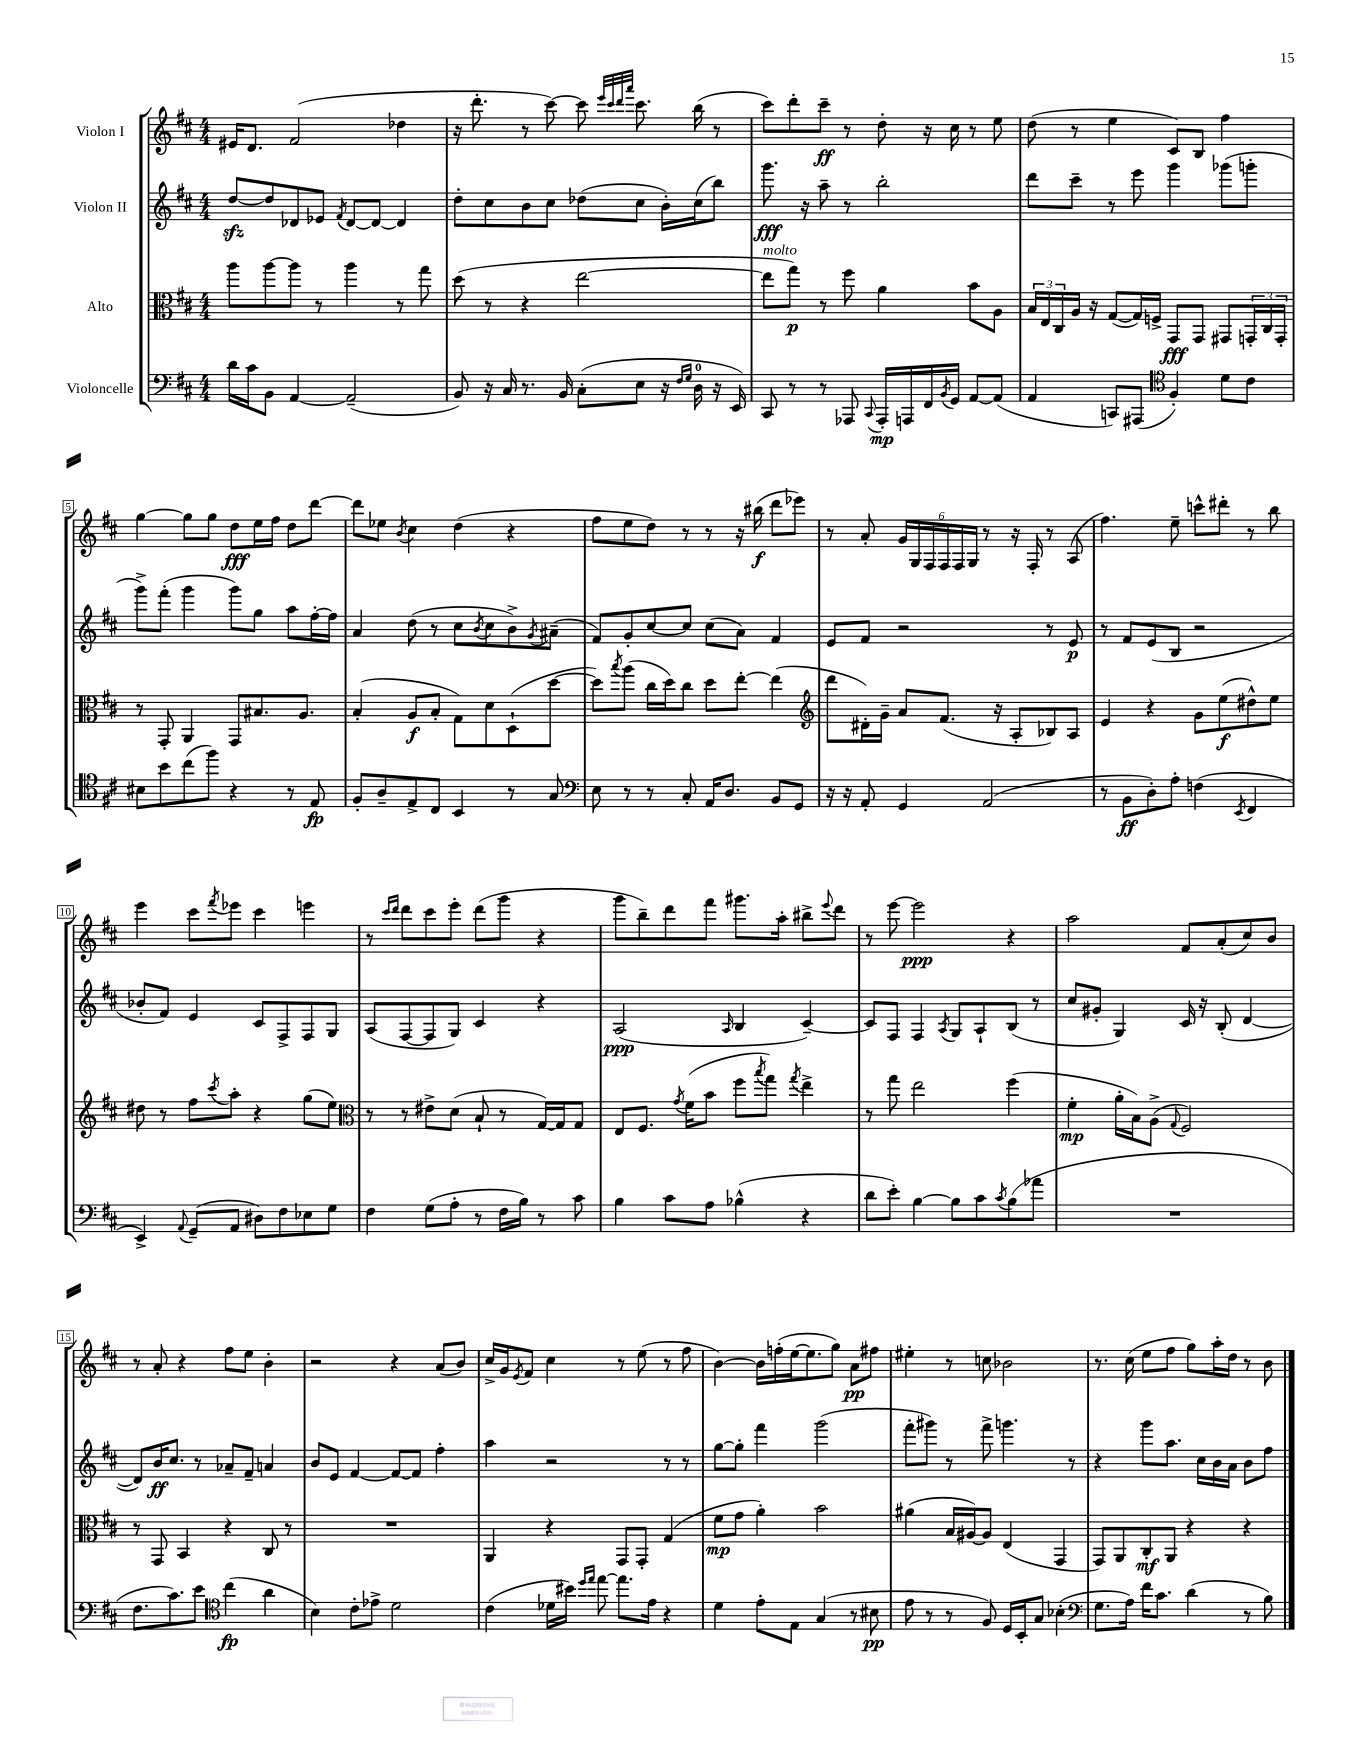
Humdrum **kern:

**kern	**dynam	**kern	**dynam	**kern	**dynam	**kern	**dynam
*part4	*part4	*part3	*part3	*part2	*part2	*part1	*part1
*staff4	*staff4	*staff3	*staff3	*staff2	*staff2	*staff1	*staff1
*I"Violoncelle	*	*I"Alto	*	*I"Violon II	*	*I"Violon I	*
*clefF4	*	*clefC3	*	*clefG2	*	*clefG2	*
*k[f#c#]	*	*k[f#c#]	*	*k[f#c#]	*	*k[f#c#]	*
*M4/4	*	*M4/4	*	*M4/4	*	*M4/4	*
=1	=1	=1	=1	=1	=1	=1	=1
16d\LL	.	8aa\L	.	[8ddzz/L	.	16e#X/KL	.
16c#\J	.	.	.	.	.	8.d/J	.
8BB\J	.	[8aa\	.	8dd/]	.	.	.
[4AA/	.	8aa\J]	.	8d-X/	.	(2f#/	.
.	.	8r	.	8e-X/J	.	.	.
.	.	.	.	8qf#/	.	.	.
(2AA~/]	.	4aa\	.	[8d-/L	.	.	.
.	.	.	.	8d-/J_	.	.	.
.	.	8r	.	4d-/]	.	4dd-X\	.
.	.	8gg\	.	.	.	.	.
=2	=2	=2	=2	=2	=2	=2	=2
8BB/)	.	(8dd\	.	8dd'\L	.	16r	.
.	.	.	.	.	.	8.ddd'\	.
16r	.	8r	.	8cc#\	.	.	.
16C#/	.	.	.	.	.	.	.
8.r	.	4r	.	8b\	.	8r	.
.	.	.	.	8cc#\J	.	[8ccc#\)	.
16BB/	.	.	.	.	.	.	.
(8C#'\L	.	[2ee\	.	(8dd-X\L	.	8ccc#\]	.
.	.	.	.	.	.	32qqeee/LLL	.
.	.	.	.	.	.	32qqccc#/	.
.	.	.	.	.	.	32qqddd/	.
.	.	.	.	.	.	32qqaaa/JJJ	.
8E\J	.	.	.	8cc#\J	.	8.ccc#\	.
16r	.	.	.	16b'\LL)	.	.	.
16qqF#/LL	.	.	.	.	.	.	.
16qqG/JJ	.	.	.	.	.	.	.
16D\	.	.	.	(16cc#\J	.	(16bb\	.
16r	.	.	.	8bb\J)	.	8r	.
16EE/)	.	.	.	.	.	.	.
=3	=3	=3	=3	=3	=3	=3	=3
!	!	!LO:TX:a:i:t=molto	!	!	!	!	!
8CC#/	.	8ee\L]	.	8.ggg\	fff	8ccc#\L)	.
8r	.	8gg\J)	p	.	.	8ddd'\	.
.	.	.	.	16r	.	.	.
8r	.	8r	.	8aa~\	.	8ccc#~\J	ff
8AAA-X/	.	8ff#\	.	8r	.	8r	.
8qqCC#/	.	.	.	.	.	.	.
16AAA-'/LL	mp	4a\	.	2bb'\	.	8dd'\	.
16AAAn/	.	.	.	.	.	.	.
16FF#/	.	.	.	.	.	16r	.
8qBB/	.	.	.	.	.	.	.
16GG/JJ	.	.	.	.	.	16cc#\	.
[8AA/L	.	8b\L	.	.	.	8r	.
(8AA/J]	.	8A\J	.	.	.	8ee\	.
=4	=4	=4	=4	=4	=4	=4	=4
4AA/	.	24B/LL	.	8ddd\L	.	(8dd\	.
.	.	24E/	.	.	.	.	.
.	.	24C#/	.	.	.	.	.
.	.	16A/JJ	.	8ccc#~\J	.	8r	.
.	.	16r	.	.	.	.	.
8CCn/L)	.	([8G/L	.	8r	.	4ee\	.
(8AAA#X/J	.	16G/L])	.	8eee\	.	.	.
.	.	16Fn^/JJ	.	.	.	.	.
*clefC4	*	*	*	*	*	*	*
4F#'/)	.	8GG/L	fff	4ggg\	.	8c#/L)	.
.	.	8GG/J	.	.	.	8B/J	.
8d\L	.	8GG#X/L	.	(8ggg-X\L	.	4ff#\	.
8c#\J	.	24GGn'/L	.	8gggn'\J	.	.	.
.	.	24C#/	.	.	.	.	.
.	.	24GG'/JJ	.	.	.	.	.
!!LO:LB:g=z
=5	=5	=5	=5	=5	=5	=5	=5
8B#X\L	.	8r	.	8ggg^\L)	.	[4gg\	.
8b\	.	8GG'/	.	(8fff#'\J	.	.	.
(8cc#\	.	4AA/	.	4ggg\	.	8gg\L]	.
8ff#\J)	.	.	.	.	.	8gg\J	.
4r	.	8GG/L	.	8ggg\L)	.	8dd\L	fff
.	.	8.B#X/	.	8gg\J	.	16ee\L	.
.	.	.	.	.	.	16ff#\JJ	.
8r	.	.	.	8aa\L	.	8dd\L	.
.	.	8.A/J	.	.	.	.	.
8E/	fp	.	.	[16ff#'\L	.	[8ddd\J	.
.	.	.	.	16ff#\JJ]	.	.	.
=6	=6	=6	=6	=6	=6	=6	=6
8F#'/L	.	(4B'/	.	4a/	.	8ddd\L]	.
8A~/	.	.	.	.	.	8ee-X\J	.
.	.	.	.	.	.	8qb/	.
8E^/	.	8A/L	f	(8dd\	.	4cc#\	.
8C#/J	.	8B'/J	.	8r	.	.	.
4BB/	.	8G\L)	.	8cc#\L	.	(4dd\	.
.	.	.	.	8qb/	.	.	.
.	.	8d\	.	8cc#\	.	.	.
8r	.	(8D`\	.	8b^\)	.	4r	.
.	.	.	.	8qg/	.	.	.
8G/	.	[8dd\J	.	(8a#X~\J	.	.	.
=7	=7	=7	=7	=7	=7	=7	=7
*clefF4	*	*	*	*	*	*	*
8E\	.	8dd\L])	.	8f#/L)	.	8ff#\L	.
.	.	8qbb/	.	.	.	.	.
8r	.	(8aa\J	.	8g'/	.	8ee\	.
8r	.	16cc#\LL	.	[8cc#/	.	8dd\J)	.
.	.	16dd\J)	.	.	.	.	.
8C#'/	.	8cc#\J	.	8cc#/J]	.	8r	.
16AA/KL	.	8dd\L	.	(8cc#\L	.	8r	.
8.D/J	.	.	.	.	.	.	.
.	.	[8ee'\J	.	8a\J)	.	16r	.
.	.	.	.	.	.	(16bb#X\	f
8BB/L	.	(4ee\]	.	4f#/	.	8ddd\L	.
8GG/J	.	.	.	.	.	8eee-X\J)	.
=8	=8	=8	=8	=8	=8	=8	=8
*	*	*clefG2	*	*	*	*	*
16r	.	8ddd\L	.	8e/L	.	8r	.
16r	.	.	.	.	.	.	.
8AA'/	.	16d#X'\L)	.	8f#/J	.	8a'/	.
.	.	16g~\JJ	.	.	.	.	.
4GG/	.	8a/L	.	2r	.	24g/LL	.
.	.	.	.	.	.	24G/	.
.	.	.	.	.	.	24F#/	.
.	.	(8.f#/J	.	.	.	24F#/	.
.	.	.	.	.	.	24F#/	.
.	.	.	.	.	.	24G/JJ	.
(2AA/	.	.	.	.	.	8r	.
.	.	16r	.	.	.	.	.
.	.	8A'/L	.	.	.	16r	.
.	.	.	.	.	.	16F#'/	.
.	.	8B-X/)	.	8r	.	8r	.
.	.	8A/J	.	8e/	p	(8A/	.
=9	=9	=9	=9	=9	=9	=9	=9
8r	.	4e/	.	8r	.	4.ff#\)	.
8BB\L	ff	.	.	8f#/L	.	.	.
8D'\)	.	4r	.	(8e/	.	.	.
8A'\J	.	.	.	8B/J	.	8ee~\	.
(4Fn\	.	8g\L	.	2r	.	8cccn^^\L	.
.	.	(8ee\	f	.	.	8ddd#X'\J	.
8qEE/	.	.	.	.	.	.	.
4FF#/	.	8dd#X^^\)	.	.	.	8r	.
.	.	8ee\J	.	.	.	8bb\	.
!!LO:LB:g=z
=10	=10	=10	=10	=10	=10	=10	=10
4EE^/)	.	8dd#X\	.	8b-X'/L	.	4eee\	.
.	.	8r	.	8f#/J)	.	.	.
8qqAA/	.	.	.	.	.	.	.
(8GG~/L	.	8ff#\L	.	4e/	.	8ccc#\L	.
.	.	8qccc#/	.	.	.	8qfff#/	.
8AA/J	.	8aa'\J	.	.	.	8eee-X\J	.
8D#X\L)	.	4r	.	8c#/L	.	4ccc#\	.
8F#\	.	.	.	8F#^/	.	.	.
8E-X\	.	(8gg\L	.	8F#/	.	4eeen\	.
8G\J	.	8ee\J)	.	8G/J	.	.	.
=11	=11	=11	=11	=11	=11	=11	=11
*	*	*clefC3	*	*	*	*	*
4F#\	.	8r	.	(8A/L	.	8r	.
.	.	.	.	.	.	16qqccc#/LL	.
.	.	.	.	.	.	16qqddd/JJ	.
.	.	8r	.	[8F#/	.	8ddd\L	.
(8G\L	.	8e#X^\L	.	8F#/]	.	8ccc#\	.
8A'\J	.	(8d\J	.	8G/J)	.	8eee'\J	.
8r	.	8B`/	.	4c#/	.	(8ddd\L	.
16F#\LL	.	8r	.	.	.	8ggg\J	.
16B\JJ)	.	.	.	.	.	.	.
8r	.	[16G/LL)	.	4r	.	4r	.
.	.	16G/J]	.	.	.	.	.
8c#\	.	8G/J	.	.	.	.	.
=12	=12	=12	=12	=12	=12	=12	=12
4B\	.	8E/L	.	(2A/	ppp	8ggg\L	.
.	.	8.F#/J	.	.	.	8bb~\)	.
8c#\L	.	.	.	.	.	8ddd\	.
.	.	8qg/	.	.	.	.	.
.	.	(16f#\KL	.	.	.	.	.
8A\J	.	8b\J	.	.	.	8fff#\J	.
.	.	.	.	16qqA/	.	.	.
(4B-X^^\	.	8ff#\L	.	4B/	.	8.ggg#X\L	.
.	.	8qbb/	.	.	.	.	.
.	.	8gg\J)	.	.	.	.	.
.	.	.	.	.	.	16aa'\Jk	.
.	.	8qgg/	.	.	.	.	.
4r	.	4ee^\	.	[4c#~/)	.	8bb#X^\L	.
.	.	.	.	.	.	8qqeee/	.
.	.	.	.	.	.	8ddd\J	.
=13	=13	=13	=13	=13	=13	=13	=13
8d\L	.	8r	.	8c#/L]	.	8r	.
8e'\J)	.	8gg\	.	8F#/J	.	[8eee\	.
[4B\	.	2ee\	.	4F#/	.	2eee\]	ppp
.	.	.	.	8qA/	.	.	.
8B\L]	.	.	.	8G/L	.	.	.
8c#\	.	.	.	8A`/	.	.	.
8qc#/	.	.	.	.	.	.	.
(8B\	.	(4ff#\	.	(8B/J	.	4r	.
8a-X\J	.	.	.	8r	.	.	.
=14	=14	=14	=14	=14	=14	=14	=14
1r	.	4f#'\	mp	8cc#/L	.	2aa\	.
.	.	.	.	8g#X'/J	.	.	.
.	.	16a'\LL	.	4G/)	.	.	.
.	.	16B\J)	.	.	.	.	.
.	.	(8A^\J	.	.	.	.	.
.	.	8qqG/	.	.	.	.	.
.	.	2F#/)	.	16c#/	.	8f#/L	.
.	.	.	.	16r	.	.	.
.	.	.	.	(8B'/	.	(8a'/	.
.	.	.	.	[4d/	.	8cc#/)	.
.	.	.	.	.	.	8b/J	.
!!LO:LB:g=z
=15	=15	=15	=15	=15	=15	=15	=15
8.F#\L	.	8r	.	8d/L])	.	8r	.
.	.	8GG/	.	16b/K	ff	8a'/	.
8.c#\)	.	.	.	8.cc#/J	.	.	.
.	.	4BB/	.	.	.	4r	.
8e\J	.	.	.	8r	.	.	.
*clefC4	*	*	*	*	*	*	*
(4cc#\	fp	4r	.	8a-X~/L	.	8ff#\L	.
.	.	.	.	8f#~/J	.	8ee\J	.
4a\	.	8C#/	.	4an/	.	4b'\	.
.	.	8r	.	.	.	.	.
=16	=16	=16	=16	=16	=16	=16	=16
4B\)	.	1r	.	8b/L	.	2r	.
.	.	.	.	8e/J	.	.	.
8c#'\L	.	.	.	[4f#/	.	.	.
8e-X^\J	.	.	.	.	.	.	.
2d\	.	.	.	8f#/L_	.	4r	.
.	.	.	.	8f#/J]	.	.	.
.	.	.	.	4ff#'\	.	(8a/L	.
.	.	.	.	.	.	8b/J)	.
=17	=17	=17	=17	=17	=17	=17	=17
(4c#\	.	4AA/	.	4aa\	.	16cc#^/LL	.
.	.	.	.	.	.	16g/J	.
.	.	.	.	.	.	8qe/	.
.	.	.	.	.	.	8f#/J	.
16d-X\LL	.	4r	.	2r	.	4cc#\	.
16b#X\JJ)	.	.	.	.	.	.	.
16qqdd/LL	.	.	.	.	.	.	.
16qqee/JJ	.	.	.	.	.	.	.
[8ee\	.	.	.	.	.	.	.
8.ee\L]	.	8GG/L	.	.	.	8r	.
.	.	8GG'/J	.	.	.	(8ee\	.
16e\Jk	.	.	.	.	.	.	.
4r	.	(4G/	.	8r	.	8r	.
.	.	.	.	8r	.	8ff#\	.
=18	=18	=18	=18	=18	=18	=18	=18
4d\	.	8f#\L	mp	[8gg\L	.	[4b\)	.
.	.	8g\J	.	8gg'\J]	.	.	.
8e'\L	.	4a'\)	.	4fff#\	.	16b\LL]	.
.	.	.	.	.	.	(16ffn'\	.
8E\J	.	.	.	.	.	[16ee\J	.
.	.	.	.	.	.	8.ee\]	.
(4G/	.	2b\	.	(2ggg\	.	.	.
.	.	.	.	.	.	8gg\J)	.
8r	.	.	.	.	.	8a\L	pp
8B#X\	pp	.	.	.	.	8ff#X\J	.
=19	=19	=19	=19	=19	=19	=19	=19
8e\	.	(4a#X\	.	8fff#'\L	.	4ee#X'\	.
8r	.	.	.	8ggg#X\J)	.	.	.
8r	.	16B/LL	.	8r	.	8r	.
.	.	[16A#X/J)	.	.	.	.	.
8F#/)	.	8A#/J]	.	8fff#^\	.	8ccn\	.
16D/LL	.	(4E/	.	4.gggn\	.	2b-X\	.
16BB'/J	.	.	.	.	.	.	.
8G/J	.	.	.	.	.	.	.
(4B-X'\	.	4GG/	.	.	.	.	.
.	.	.	.	8r	.	.	.
=20	=20	=20	=20	=20	=20	=20	=20
*clefF4	*	*	*	*	*	*	*
8.G\L	.	8GG/L)	.	4r	.	8.r	.
.	.	8AA/	.	.	.	.	.
16A\Jk)	.	.	.	.	.	(16cc#\	.
16f#\KL	.	8C#'/	mf	8ggg\L	.	8ee\L	.
8.c#\J	.	.	.	.	.	.	.
.	.	8AA/J	.	8.aa\J	.	8ff#\J	.
(4d\	.	4r	.	.	.	8gg\L)	.
.	.	.	.	16cc#\LL	.	.	.
.	.	.	.	16b\	.	16aa'\L	.
.	.	.	.	16a\JJ	.	16dd\JJ	.
8r	.	4r	.	8b\L	.	8r	.
8B\)	.	.	.	8ff#\J	.	8b\	.
==	==	==	==	==	==	==	==
*-	*-	*-	*-	*-	*-	*-	*-
